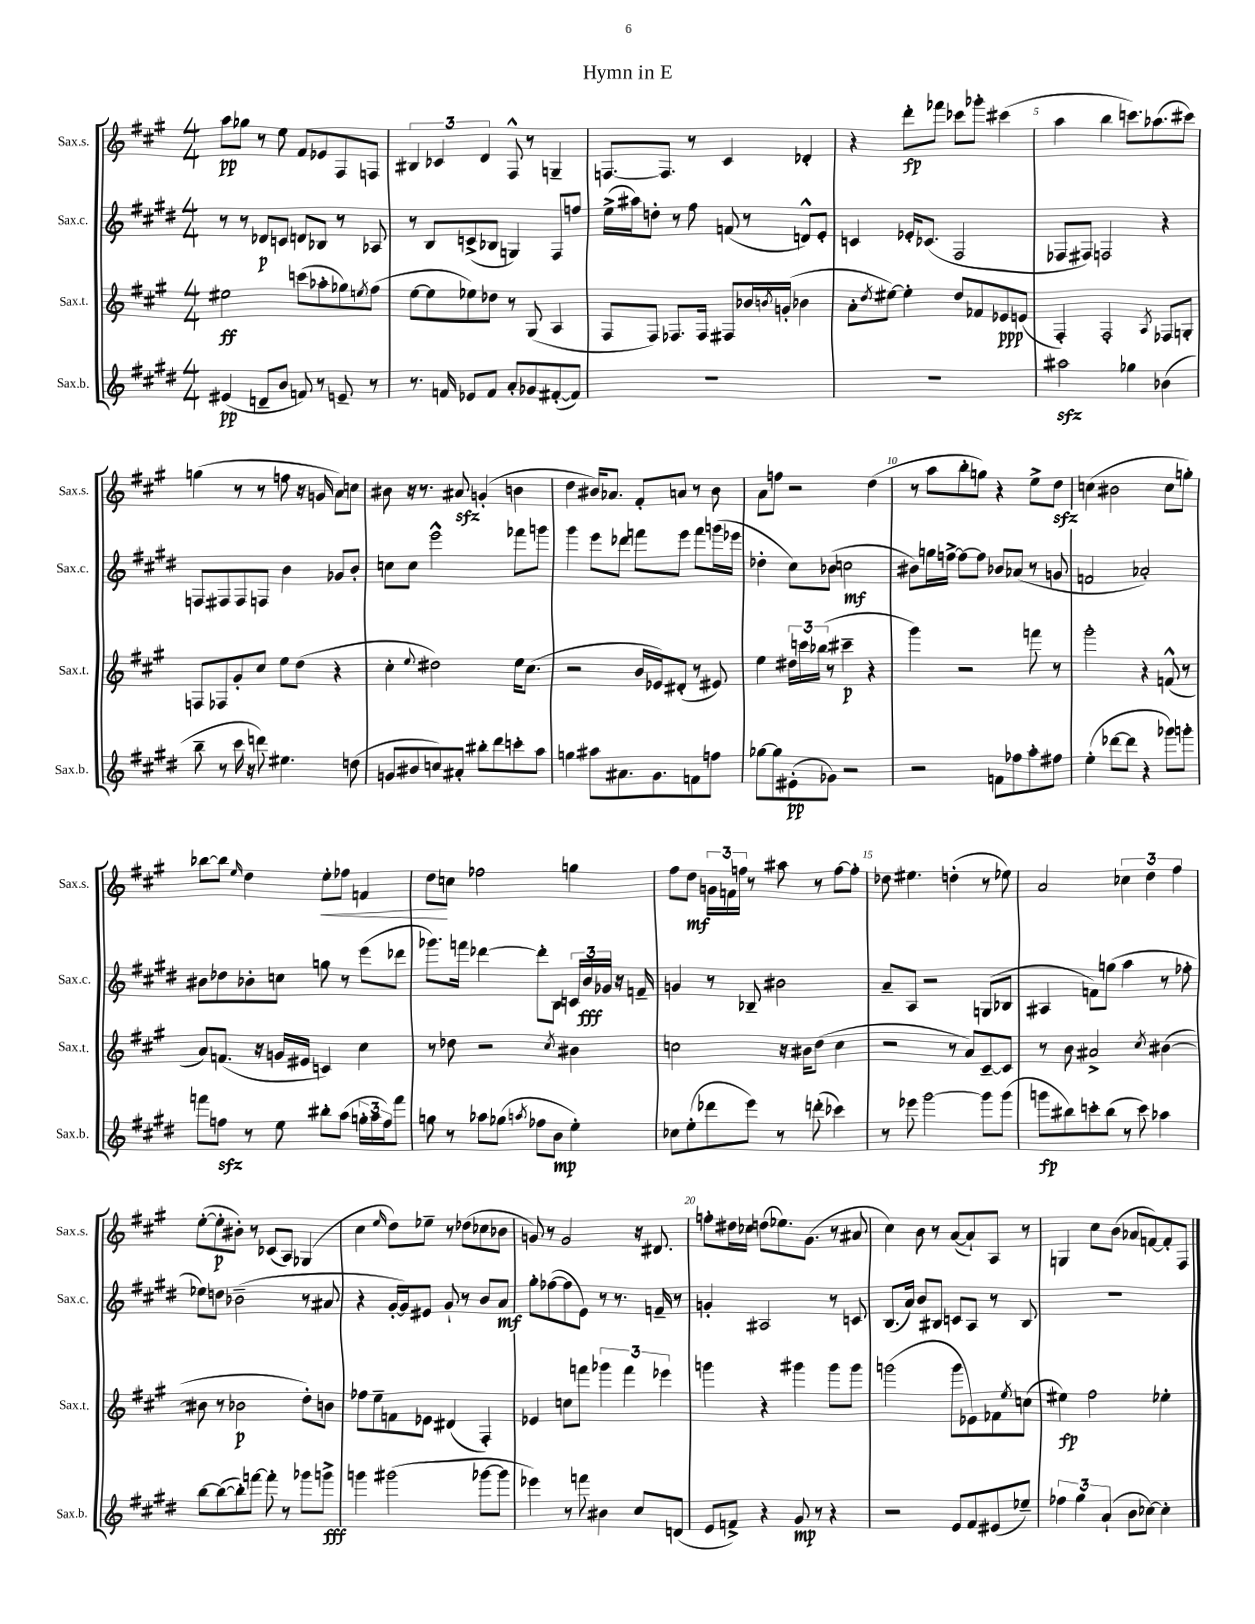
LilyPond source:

\header { title = "Hymn in E" }
<<
\new StaffGroup <<
\new Staff = "s0" \with { instrumentName = "Sax.s." shortInstrumentName = "Sax.s." } {
    \clef treble \key a \major \numericTimeSignature \time 4/4
    a''8\pp ges''8 r8 e''8 fis'8 ees'8 fis8 f8 |
    \tuplet 3/2 { bis4 ces'4 d'4 } fis8-^ r8 g4-- |
    f8.~ f8. r8 cis'4 des'4-. |
    r4 d'''8-.\fp fes'''8 ces'''8 ges'''8-. cis'''4( |
    a''4 b''4 c'''8.) aes''8.( cis'''8) |
    g''4( r8 r8 f''8 r16 g'16 a'8) c''8 |
    bis'8 r16 r8. ais'8\sfz g'4-.( b'4 |
    d''4 bis'16) aes'8. fis'8-. a'8 r8 bis'8 |
    a'8 f''8 r2 d''4( |
    r8 a''8 b''8-. g''8) r4 e''8-> d''8\sfz |
    c''4( bis'2 c''8 g''8-.) |
    bes''8~ bes''8 \grace { e''16 } d''4 e''8-.\< fes''8 f'4 |
    d''8\! c''8 fes''2 g''4 |
    fis''8 d''8\mf \tuplet 3/2 { g'16 f'16 f''16 } r8 ais''8 r8 f''8~ f''8-. |
    des''8 eis''4. d''4-.( r8 ees''8) |
    a'2 \tuplet 3/2 { ces''4 d''4 fis''4 } |
    e''8~-.( e''8-.\p bis'8-.) r8 ces'8( a8) ges4( |
    cis''4 \grace { e''16 } d''8) ees''8-- r8 des''8( ces''8 bes'8 |
    g'8) r8 g'2 r16 dis'8. |
    f''8-. dis''16 ces''16 d''8( ees''8.) gis'8.( r8 ais'8 |
    cis''4) b'8 r8 a'8~( a'8-!) a8 r8 |
    g4 cis''8 b'8( aes'8 f'8~) f'8-. fis8 \bar "|." |
}
\new Staff = "s1" \with { instrumentName = "Sax.c." shortInstrumentName = "Sax.c." } {
    \clef treble \key e \major \numericTimeSignature \time 4/4
    r8 r8 des'8\p c'8 d'8 bes8 r8 aes8 |
    r8 b8 c'8->( bes8 g4) fis8 f''8 |
    e''16->( ais''16) d''8-. r8 fis''8 f'8( r8 d'8-^) e'8-. |
    c'4 ees'16-. ces'8.( fis2 |
    fes8 fis8) f2 r4 |
    f8 fis8 fis8 f8 b'4 ges'8 b'8-. |
    c''8 c''8 e'''2-^ fes'''8 g'''8 |
    gis'''4 e'''8 des'''8 f'''8 e'''8 f'''8 g'''16( ees'''16 |
    des''4-. cis''8) bes'8( c''2\mf |
    bis'8) g''16 f''16~-> f''8~ f''8 bes'8 aes'8( r8 g'8 |
    f'2 aes'2-.) |
    bis'8 des''8 bes'8-. c''8 g''8 r8 e'''8( des'''8 |
    ges'''8.) f'''16 des'''4~ des'''8-. b8 \tuplet 3/2 { c'16 b'16\fff ges'16 } r16 f'16-- |
    g'4 r8 bes8-- bis'2 |
    a'8-- a8 r2 g8( bes8 |
    ais4 f'8) g''8( a''4 r8 fes''8-. |
    ees''8) d''8 bes'2--( r8 ais'8 |
    r4 gis'16~-. gis'16) eis'8 gis'8-! r8 b'8 a'8\mf |
    gis''8-. fes''8~( fes''8 e'8) r8 r8. f'16-- r8 |
    g'4-. ais2 r8 c'8 |
    b8.( a'16) b'8 bis8 c'8 a8 r8 bis8 |
    R1 \bar "|." |
}
\new Staff = "s2" \with { instrumentName = "Sax.t." shortInstrumentName = "Sax.t." } {
    \clef treble \key a \major \numericTimeSignature \time 4/4
    eis''2\ff c'''8( aes''8-. ges''8) \acciaccatura { e''8 } fis''8( |
    e''8~ e''8 ees''8) des''8 r8 gis8( a4 |
    fis8 fis8) fes8. fes16 fis8 bes'16 \acciaccatura { b'8 } g'16-.( bes'4 |
    a'8-. \acciaccatura { d''8 } eis''8~) eis''4-. d''8 fes'8 ees'8\ppp e'8( |
    fis4-.) fis2-. \acciaccatura { a8 } fes8 g8-. |
    f8 fes8 gis'8-. cis''8 e''8 d''8( r4 |
    cis''4-. \appoggiatura { e''8 } dis''2) e''16 cis''8.( |
    r2 b'16 ees'16) dis'8-.( r8 eis'8) |
    e''4 \tuplet 3/2 { dis''16 c'''16 bes''16( } r8 cis'''4--\p r4 |
    gis'''4) r2 f'''8 r8 |
    gis'''2-. r4 f'8-^( r8 |
    a'8) f'8.( r16 g'16 eis'16 c'4) cis''4 |
    r8 des''8 r2 \acciaccatura { cis''8 } bis'4 |
    c''2 r16 bis'16 d''8( c''4 |
    r2 r8 a'8) cis'8~-- cis'8 |
    r8 b'8 ais'2-> \acciaccatura { cis''8 } bis'4~( |
    bis'8 r8 bes'2\p d''8-.) b'8 |
    fes''8 e''8-- f'8 ees'8 dis'4( fis4-.) |
    ees'4 c''8 f'''8 \tuplet 3/2 { ges'''4 f'''4 ees'''4 } |
    g'''4 r4 gis'''4 gis'''8 gis'''8 |
    g'''2( g'''8 ees'8) fes'8 \acciaccatura { e''8 } c''8( |
    eis''4\fp) fis''2 ees''4-. \bar "|." |
}
\new Staff = "s3" \with { instrumentName = "Sax.b." shortInstrumentName = "Sax.b." } {
    \clef treble \key e \major \numericTimeSignature \time 4/4
    eis'4\pp( d'8-- b'8 f'8) r8 e'8-- r8 |
    r8. f'16 ees'8 f'8 a'8-. ges'8 fis'8~-.( fis'8) |
    R1 |
    R1 |
    ais''2\sfz ges''4 bes'4( |
    b''8-- r8 cis'''16 r16 d'''8) eis''4. d''8( |
    g'8 bis'8 c''8) ais'8-. bis''8-. dis'''8 c'''8-. a''8 |
    g''4 ais''8 ais'8. gis'8. f'8 f''8 |
    ges''8~ ges''8 eis'8-.\pp( ges'8) r2 |
    r2 f'8 fes''8 a''8-. fis''8 |
    e''4-.( des'''8~ des'''8 r4 ges'''8) g'''8-. |
    f'''8 f''8\sfz r8 e''8 bis''8-. a''8( \tuplet 3/2 { g''16-. a''16 f''16) } f'''8 |
    g''8 r8 aes''8 ges''8( \acciaccatura { a''8 } fes''8 b'8\mp e''4-.) |
    ces''8 e''8-.( des'''8 e'''8) r8 d'''8-.( ces'''4) |
    r8 ees'''8 gis'''2~ gis'''8 gis'''8( |
    g'''8\fp bis''8) c'''8-. bis''8( r8 c'''8) aes''4 |
    b''8~ b''8~( b''8-.) f'''8~ f'''8-. r8 ges'''8 g'''8->\fff |
    g'''4 gis'''2( ges'''8~ ges'''8 |
    ees'''4) r8 f'''8 bis'4 cis''8 d'8( |
    e'8 f'8->) r4 gis'8\mp r8 r4 |
    r2 e'8 fis'8 eis'8( ees''8--) |
    \tuplet 3/2 { fes''4 gis''4 a'4-!( } b'8 ces''8~) ces''4-. \bar "|." |
}
>>
>>
\layout { \context { \Score \override BarNumber.break-visibility = ##(#f #t #t) barNumberVisibility = #(every-nth-bar-number-visible 5) } }
